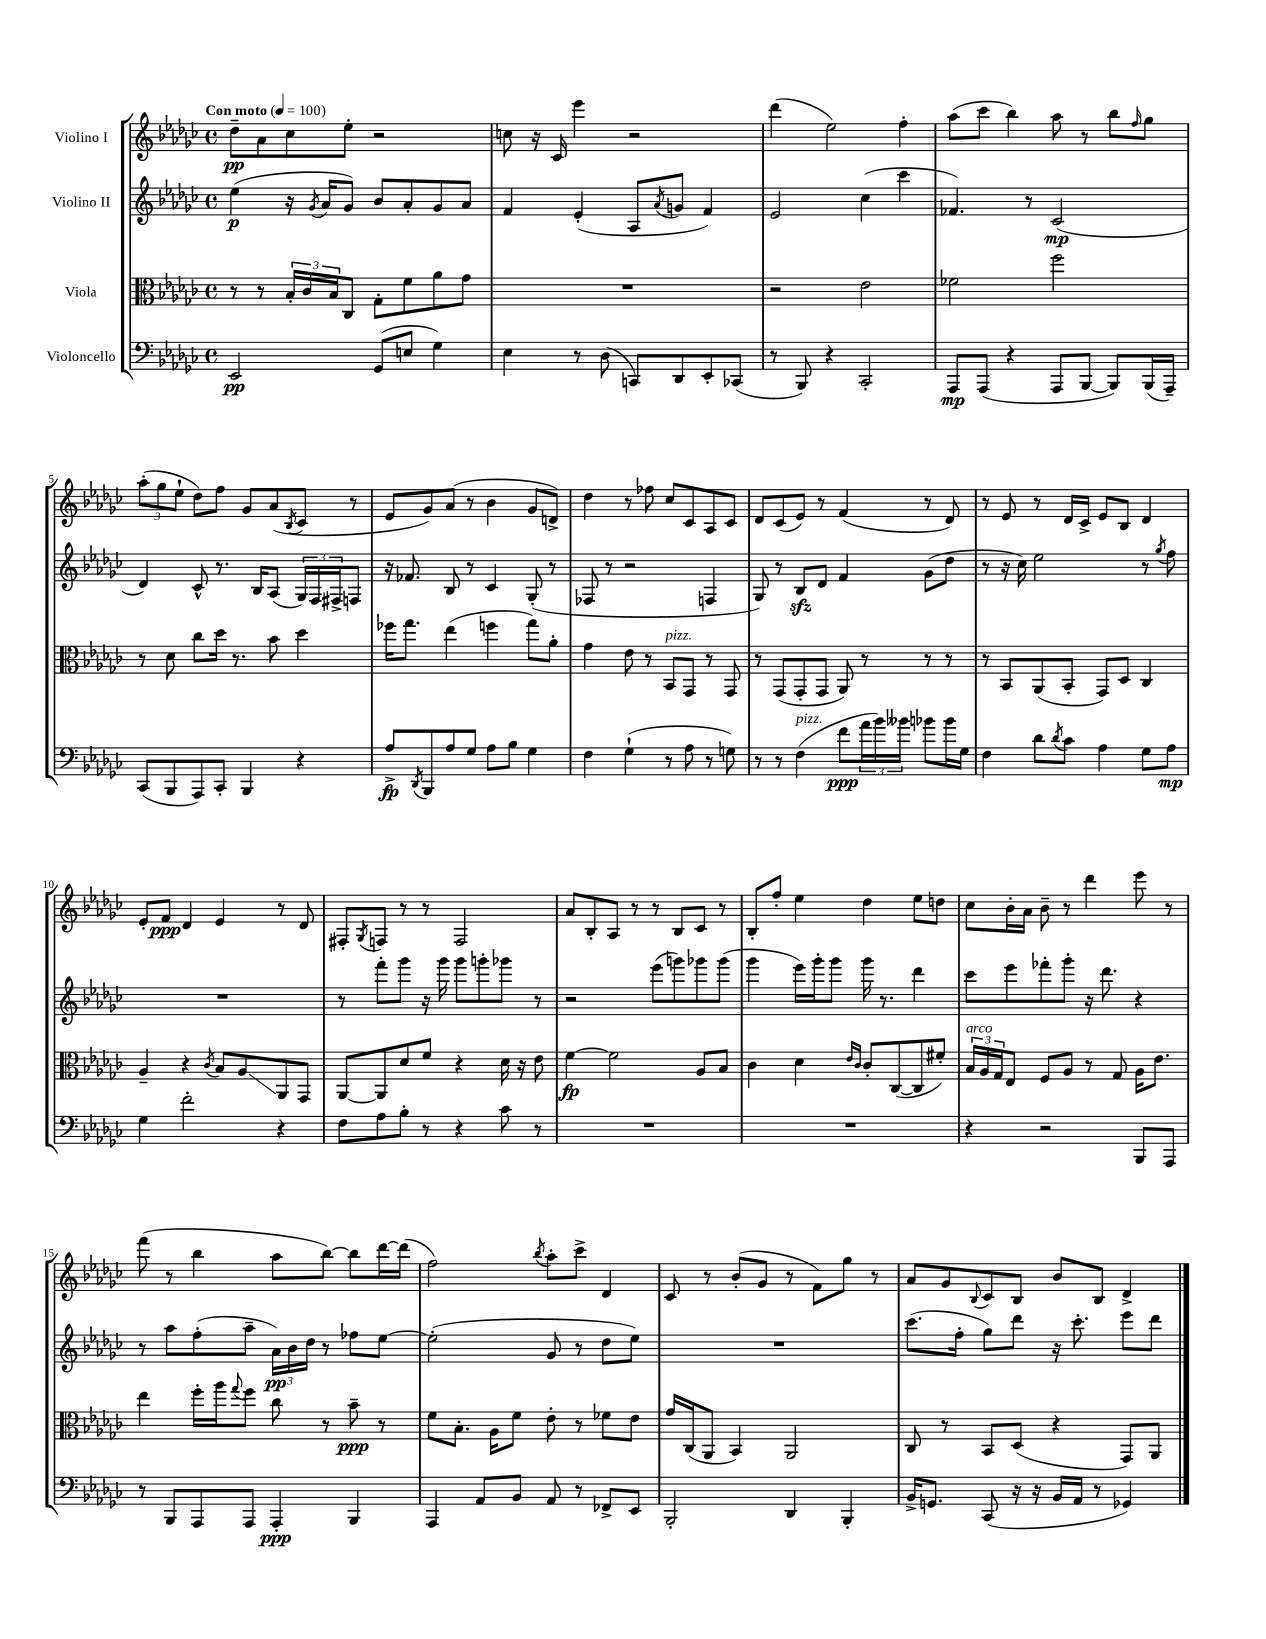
<<
\new StaffGroup <<
\new Staff = "s0" \with { instrumentName = "Violino I" } {
    \clef treble \key ges \major \defaultTimeSignature \time 4/4 \tempo "Con moto" 4 = 100
    des''8--\pp aes'8 ces''8 ees''8-. r2 |
    c''8 r16 ces'16 ees'''4 r2 |
    des'''4( ees''2) f''4-. |
    aes''8( ces'''8 bes''4) aes''8 r8 bes''8 \grace { f''16 } ges''8 |
    \tuplet 3/2 { aes''8-.( ges''8 ees''8-! } des''8) f''8 ges'8 aes'8( \acciaccatura { bes8 } ces'8 r8 |
    ees'8 ges'8) aes'8( r8 bes'4 ges'8 d'8->) |
    des''4 r8 fes''8 ces''8 ces'8 aes8 ces'8 |
    des'8 ces'8( ees'8) r8 f'4( r8 des'8) |
    r8 ees'8 r8 des'16 ces'16-> ees'8 bes8 des'4 |
    ees'8-. f'8\ppp des'4 ees'4 r8 des'8 |
    fis8-. \acciaccatura { ges8 } f8 r8 r8 f2 |
    aes'8 bes8-. aes8 r8 r8 bes8 ces'8 r8 |
    bes8-. f''8-. ees''4 des''4 ees''8 d''8 |
    ces''8 bes'16-. aes'16 bes'8-- r8 des'''4 ees'''8 r8 |
    f'''8( r8 bes''4 aes''8 bes''8~) bes''8 des'''16~ des'''16( |
    f''2) \acciaccatura { bes''8 } aes''8-. ces'''8-> des'4 |
    ces'8 r8 bes'8-.( ges'8 r8 f'8) ges''8 r8 |
    aes'8 ges'8 \appoggiatura { bes8 } ces'8 bes8 bes'8 bes8 des'4-> \bar "|." |
}
\new Staff = "s1" \with { instrumentName = "Violino II" } {
    \clef treble \key ges \major \defaultTimeSignature \time 4/4
    ees''4\p( r16 \acciaccatura { ges'8 } aes'16 ges'8) bes'8 aes'8-. ges'8 aes'8 |
    f'4 ees'4-.( aes8 \acciaccatura { aes'8 } g'8 f'4) |
    ees'2 ces''4( ces'''4 |
    fes'4.) r8 ces'2\mp( |
    des'4) ces'8-^ r8. bes16 aes8( \tuplet 3/2 { ges16) f16 fis16-> } f8 |
    r16 fes'8. bes8 r8 ces'4 ges8-.( r8 |
    fes8 r8 r2 f4 |
    ges8) r8 bes8\sfz des'8 f'4 ges'8( des''8 |
    r8 r16 ces''16) ees''2 r8 \acciaccatura { ges''8 } f''8 |
    R1 |
    r8 f'''8-. ges'''8 r16 ges'''16 ges'''8 g'''8-. ges'''8 r8 |
    r2 ees'''8( g'''8) ges'''8 ges'''8( |
    ges'''4 ees'''16) ges'''16-. ges'''8 ges'''16 r8. des'''4 |
    ces'''8 ees'''8 fes'''8-. ges'''8-. r16 des'''8. r4 |
    r8 aes''8 f''8-.( aes''8-- \tuplet 3/2 { aes'16\pp) bes'16 des''16 } r8 fes''8 ees''8~ |
    ees''2-.( ges'8 r8 des''8 ees''8) |
    R1 |
    ces'''8.( f''16-. ges''8) des'''8 r16 ces'''8.-. ees'''8 des'''8 \bar "|." |
}
\new Staff = "s2" \with { instrumentName = "Viola" } {
    \clef alto \key ges \major \defaultTimeSignature \time 4/4
    r8 r8 \tuplet 3/2 { bes16-. ces'16 bes16 } ces8 ges8-. f'8 aes'8 ges'8 |
    R1 |
    r2 ees'2 |
    fes'2 f''2 |
    r8 des'8 ces''8 des''16 r8. bes'8 des''4 |
    fes''16 ges''8. ees''4( f''4 ges''8) aes'8-. |
    ges'4 ees'8 r8 bes,8^\markup { \italic "pizz." } ges,8 r8 ges,8 |
    r8 ges,8( ges,8-. ges,8 aes,8) r8 r8 r8 |
    r8 bes,8 aes,8( bes,8-. ges,8) des8 ces4 |
    aes4-- r4 \acciaccatura { ces'8 } bes8 aes8\glissando aes,8 ges,8 |
    aes,8~ aes,8 des'8 f'8 r4 des'16 r16 ees'8 |
    f'4~\fp f'2 aes8 bes8 |
    ces'4 des'4 \grace { ees'16 ces'16 } ces'8-. ces8~( ces8 fis'8-.) |
    \tuplet 3/2 { bes16^\markup { \italic "arco" } aes16 ges16 } ees8 f8 aes8 r8 ges8 aes16 ees'8. |
    ees''4 f''16-. aes''16 \appoggiatura { ges''8 } f''8 ces''8 r8 bes'8--\ppp r8 |
    f'8 bes8.-. aes16 f'8 ees'8-. r8 fes'8 ees'8 |
    ges'16 ces16( aes,8 bes,4) aes,2 |
    ces8 r8 bes,8 des8( r4 ges,8) aes,8 \bar "|." |
}
\new Staff = "s3" \with { instrumentName = "Violoncello" } {
    \clef bass \key ges \major \defaultTimeSignature \time 4/4
    ees,2\pp ges,8( e8 ges4) |
    ees4 r8 des8( c,8) des,8 ees,8-. ces,8( |
    r8 bes,,8) r4 ces,2-. |
    aes,,8\mp aes,,8( r4 aes,,8 bes,,8~ bes,,8) bes,,16( aes,,16--) |
    ces,8( bes,,8 aes,,8) ces,8-. bes,,4 r4 |
    aes8->\fp \acciaccatura { des,8 } bes,,8 aes8 ges8 aes8 bes8 ges4 |
    f4 ges4-!( r8 aes8 r8 g8) |
    r8 r8 f4^\markup { \italic "pizz." }( f'8\ppp \tuplet 3/2 { aes'16 bes'16) beses'16 } bes'8 bes'16 ges16 |
    f4 des'8 \acciaccatura { des'8 } ces'8 aes4 ges8 aes8\mp |
    ges4 f'2-. r4 |
    f8 aes8 bes8-. r8 r4 ces'8 r8 |
    R1 |
    R1 |
    r4 r2 bes,,8 aes,,8 |
    r8 bes,,8 aes,,8 aes,,8 aes,,4-.\ppp bes,,4 |
    aes,,4 aes,8 bes,8 aes,8 r8 fes,8-> ees,8 |
    bes,,2-. des,4 bes,,4-. |
    bes,16-> g,8. ces,8( r16 r16 bes,16 aes,16 r8 ges,4) \bar "|." |
}
>>
>>
